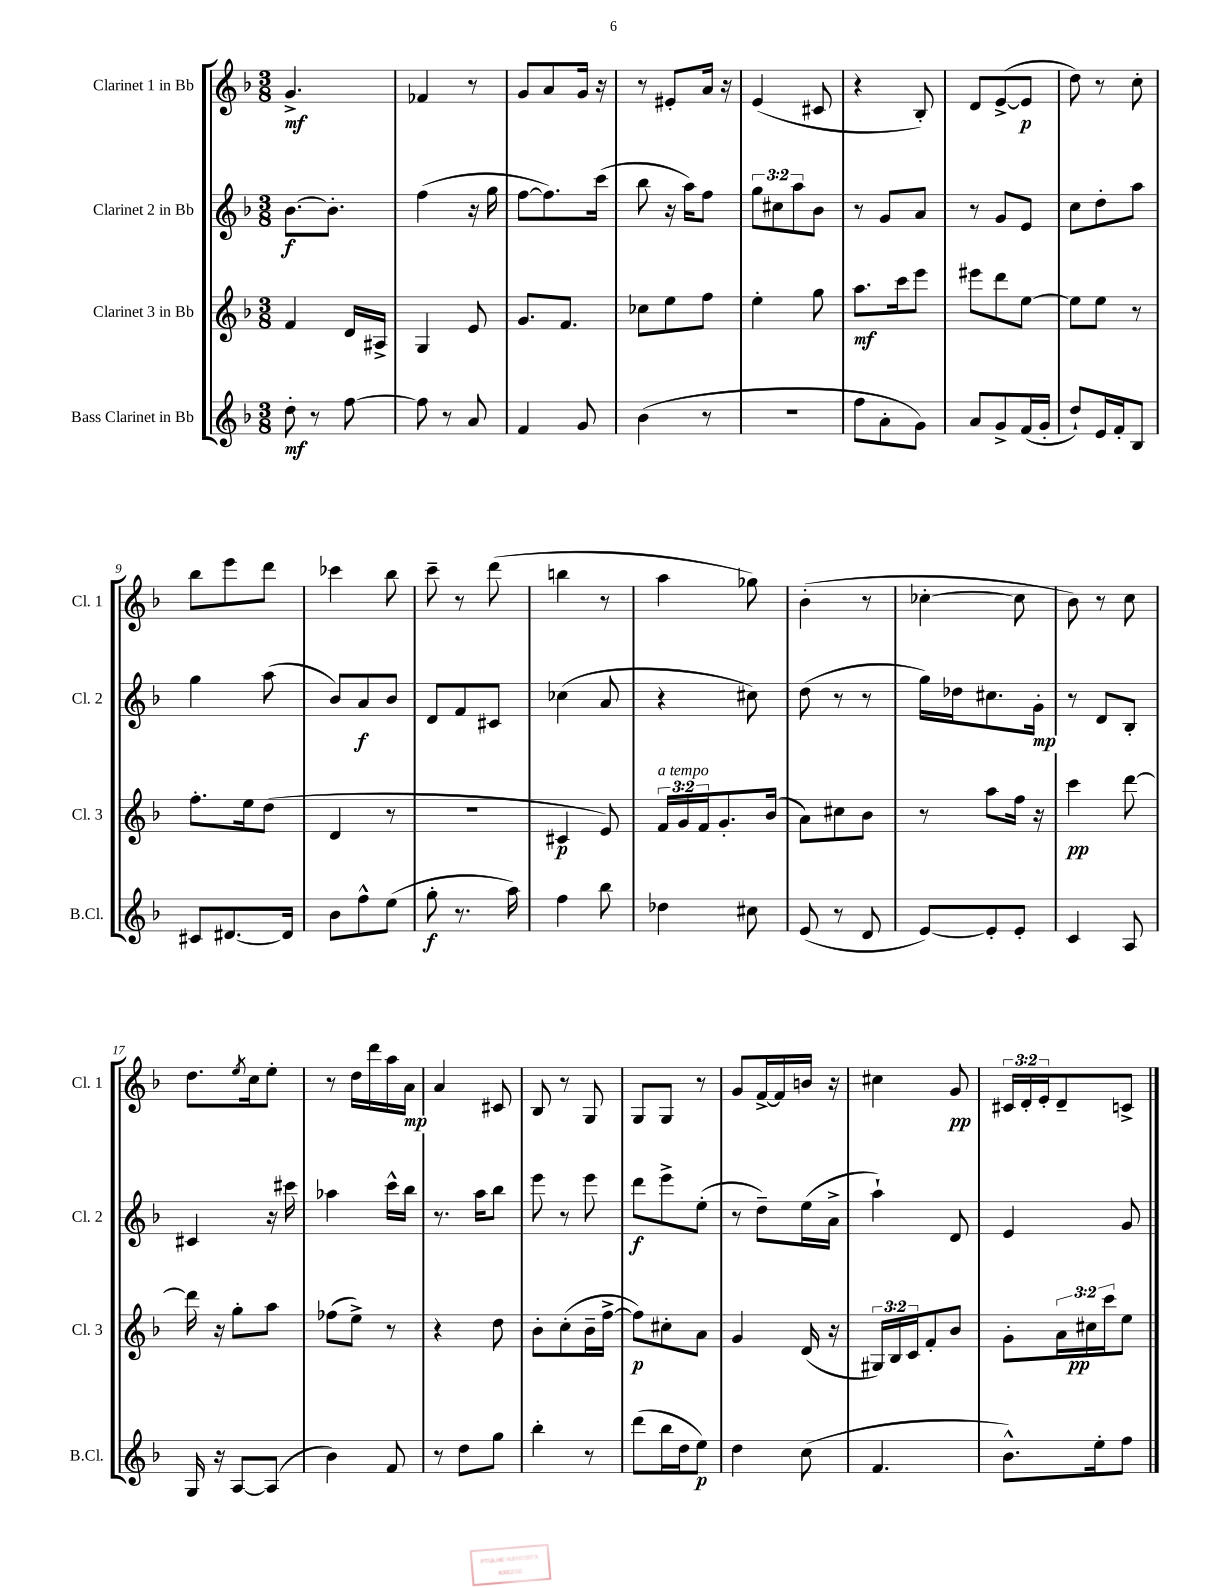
<<
\new StaffGroup <<
\new Staff = "s0" \with { instrumentName = "Clarinet 1 in Bb" shortInstrumentName = "Cl. 1" } {
    \clef treble \key f \major \numericTimeSignature \time 3/8 \override Staff.TupletNumber.text = #tuplet-number::calc-fraction-text
    g'4.->\mf |
    fes'4 r8 |
    g'8 a'8 g'16 r16 |
    r8 eis'8-. a'16 r16 |
    e'4( cis'8 |
    r4 bes8-.) |
    d'8 e'8~->( e'8\p |
    d''8) r8 c''8-. |
    bes''8 e'''8 d'''8 |
    ces'''4 bes''8 |
    c'''8-- r8 d'''8( |
    b''4 r8 |
    a''4 ges''8) |
    bes'4-.( r8 |
    ces''4~-. ces''8 |
    bes'8) r8 c''8 |
    d''8. \acciaccatura { e''8 } c''16 e''8-. |
    r8 d''16 d'''16 a''16 a'16\mp |
    a'4 cis'8 |
    bes8 r8 g8 |
    g8 g8 r8 |
    g'8 f'16~-> f'16 b'16 r16 |
    cis''4 g'8\pp |
    \tuplet 3/2 { cis'16 d'16-. e'16-. } d'8-- c'8-> \bar "|." |
}
\new Staff = "s1" \with { instrumentName = "Clarinet 2 in Bb" shortInstrumentName = "Cl. 2" } {
    \clef treble \key f \major \numericTimeSignature \time 3/8 \override Staff.TupletNumber.text = #tuplet-number::calc-fraction-text
    bes'8.~\f bes'8.-. |
    f''4( r16 g''16 |
    f''8~ f''8.) c'''16( |
    bes''8 r16 a''16) f''8 |
    \tuplet 3/2 { g''8 cis''8 a''8 } bes'8 |
    r8 g'8 a'8 |
    r8 g'8 e'8 |
    c''8 d''8-. a''8 |
    g''4 a''8( |
    bes'8) a'8\f bes'8 |
    d'8 f'8 cis'8 |
    ces''4( a'8 |
    r4 cis''8) |
    d''8( r8 r8 |
    g''16) des''16 cis''8. g'16-.\mp |
    r8 d'8 bes8-. |
    cis'4 r16 cis'''16 |
    aes''4 c'''16-^ bes''16 |
    r8. a''16 bes''8 |
    e'''8 r8 e'''8 |
    d'''8\f e'''8-> e''8-.( |
    r8 d''8--) e''16( a'16-> |
    a''4-!) d'8 |
    e'4 g'8 \bar "|." |
}
\new Staff = "s2" \with { instrumentName = "Clarinet 3 in Bb" shortInstrumentName = "Cl. 3" } {
    \clef treble \key f \major \numericTimeSignature \time 3/8 \override Staff.TupletNumber.text = #tuplet-number::calc-fraction-text
    f'4 d'16 ais16-> |
    g4 e'8 |
    g'8. f'8. |
    ces''8 e''8 f''8 |
    e''4-. g''8 |
    a''8.\mf c'''16 e'''8 |
    eis'''8 d'''8 e''8~ |
    e''8 e''8 r8 |
    f''8.-. e''16 d''8( |
    d'4 r8 |
    r4. |
    cis'4\p e'8) |
    \tuplet 3/2 { f'16^\markup { \italic "a tempo" } g'16 f'16 } g'8.-. bes'16( |
    a'8) cis''8 bes'8 |
    r8 a''8 f''16 r16 |
    c'''4\pp d'''8~ |
    d'''16 r16 g''8-. a''8 |
    fes''8( e''8->) r8 |
    r4 d''8 |
    bes'8-. c''8-.( bes'16-- f''16~-> |
    f''8\p) cis''8-. a'8 |
    g'4 d'16( r16 |
    \tuplet 3/2 { gis16) bes16 c'16 } f'8-. bes'8 |
    g'8-. \tuplet 3/2 { a'16 cis''16\pp c'''16 } e''8 \bar "|." |
}
\new Staff = "s3" \with { instrumentName = "Bass Clarinet in Bb" shortInstrumentName = "B.Cl." } {
    \clef treble \key f \major \numericTimeSignature \time 3/8
    d''8-.\mf r8 f''8~ |
    f''8 r8 a'8 |
    f'4 g'8 |
    bes'4( r8 |
    R4. |
    f''8 a'8-. g'8) |
    a'8 g'8-> f'16( g'16-. |
    d''8-!) e'16 f'16-. bes8 |
    cis'8 dis'8.~ dis'16 |
    bes'8 f''8-^ e''8( |
    g''8-.\f r8. a''16) |
    f''4 bes''8 |
    des''4 cis''8 |
    e'8( r8 d'8 |
    e'8~) e'8-. e'8-. |
    c'4 a8 |
    g16 r16 a8~ a8( |
    bes'4) f'8 |
    r8 d''8 g''8 |
    bes''4-. r8 |
    d'''8( bes''16 d''16 e''8\p) |
    d''4 c''8( |
    f'4. |
    bes'8.-^) e''16-. f''8 \bar "|." |
}
>>
>>
